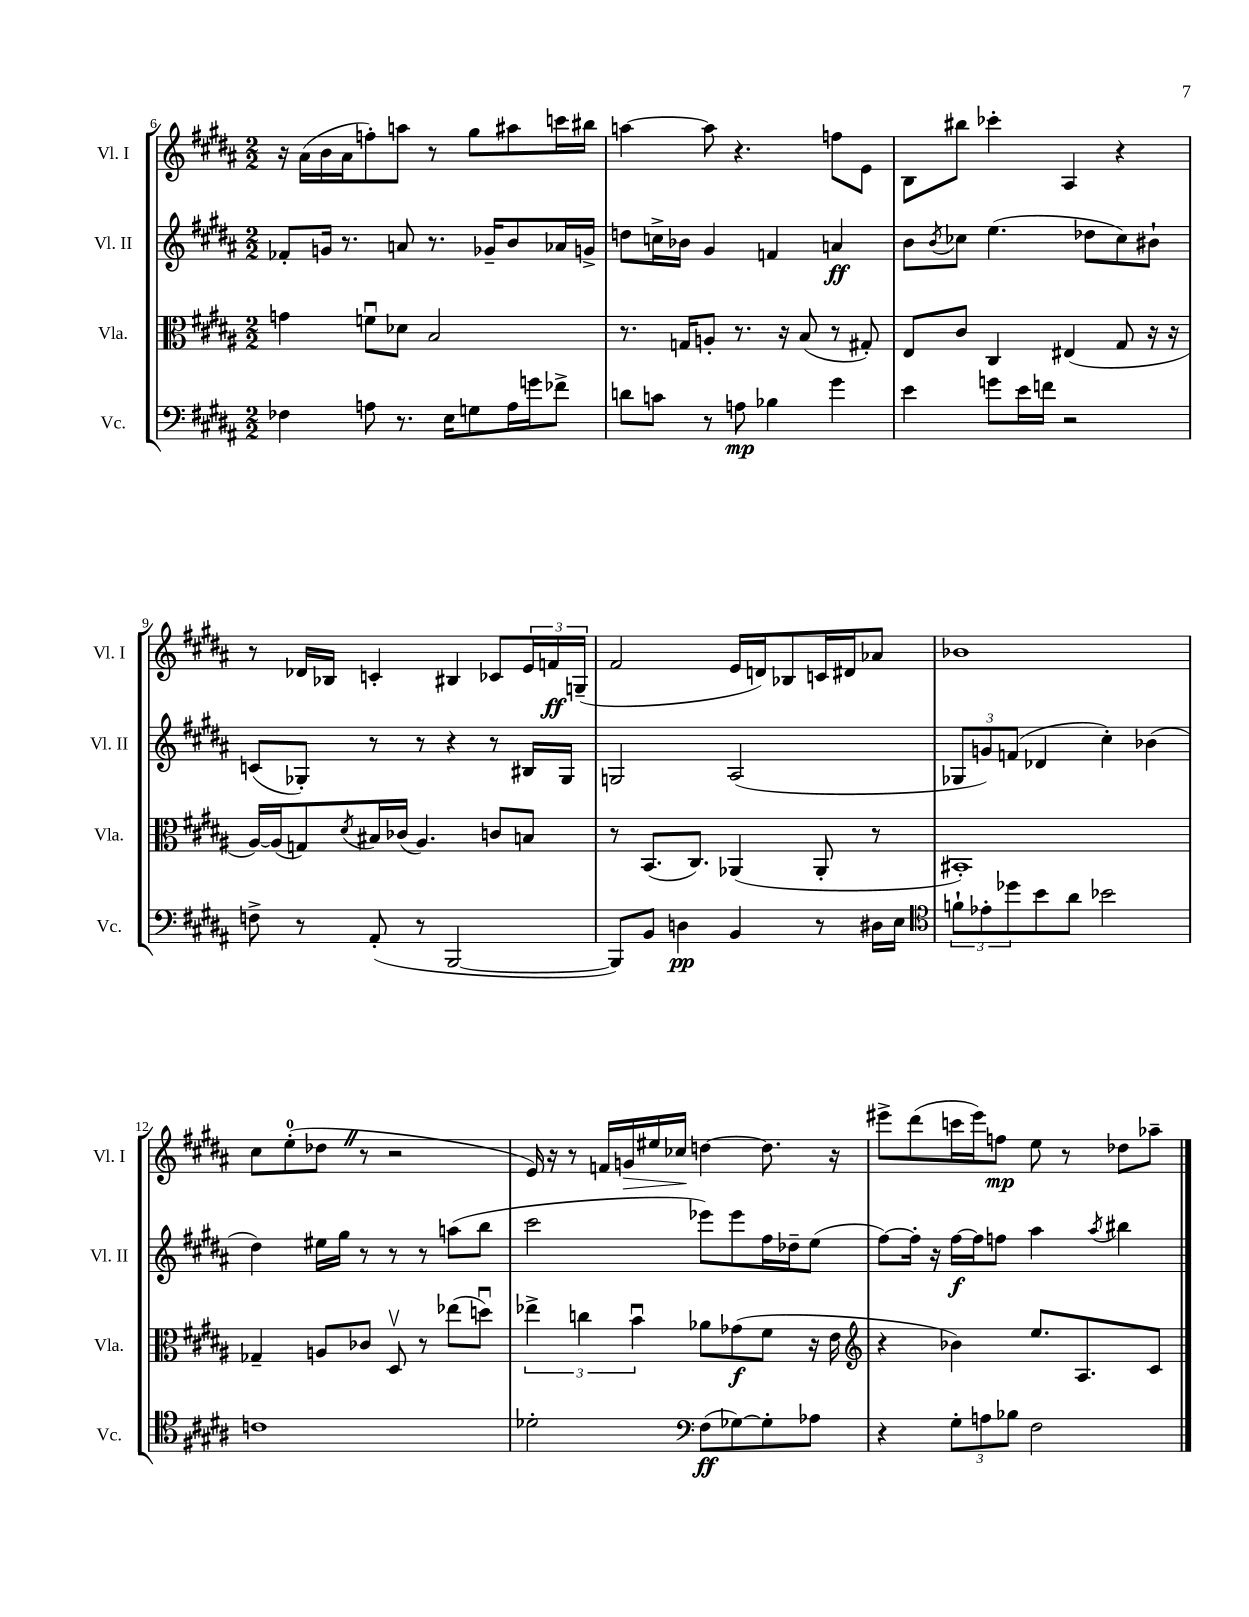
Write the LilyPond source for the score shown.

<<
\new StaffGroup <<
\new Staff = "s0" \with { instrumentName = "Vl. I" shortInstrumentName = "Vl. I" } {
    \clef treble \key b \major \numericTimeSignature \time 2/2
    r16 ais'16( b'16 ais'16 f''8-.) a''8 r8 gis''8 ais''8 c'''16 bis''16 |
    a''4~ a''8 r4. f''8 e'8 |
    b8 bis''8 ces'''4-. ais4 r4 |
    r8 des'16 bes16 c'4-. bis4 ces'8 \tuplet 3/2 { e'16 f'16\ff g16--( } |
    fis'2 e'16 d'16) bes8 c'16 dis'16 aes'8 |
    bes'1 |
    cis''8 e''8-0-.( des''8 \once \override BreathingSign.text = \markup { \musicglyph "scripts.caesura.straight" } \breathe r8 r2 |
    e'16) r16 r8 f'16 g'16\> eis''16 ces''16\! d''4~ d''8. r16 |
    eis'''8-> dis'''8( c'''16 eis'''16) f''8\mp e''8 r8 des''8 aes''8-- \bar "|." |
}
\new Staff = "s1" \with { instrumentName = "Vl. II" shortInstrumentName = "Vl. II" } {
    \clef treble \key b \major \numericTimeSignature \time 2/2
    fes'8-. g'16 r8. a'8 r8. ges'16-- b'8 aes'16 g'16-> |
    d''8 c''16-> bes'16 gis'4 f'4 a'4\ff |
    b'8 \acciaccatura { b'8 } ces''8 e''4.( des''8 ces''8) bis'8-! |
    c'8( ges8-.) r8 r8 r4 r8 bis16 ges16 |
    g2 ais2( |
    \tuplet 3/2 { ges8 g'8) f'8( } des'4 cis''4-.) bes'4( |
    dis''4) eis''16 gis''16 r8 r8 r8 a''8( b''8 |
    cis'''2 ees'''8) ees'''8 fis''16 des''16-- e''8( |
    fis''8~) fis''16-. r16 fis''16~\f fis''16 f''8 ais''4 \acciaccatura { ais''8 } bis''4 \bar "|." |
}
\new Staff = "s2" \with { instrumentName = "Vla." shortInstrumentName = "Vla." } {
    \clef alto \key b \major \numericTimeSignature \time 2/2
    g'4 f'8\downbow des'8 b2 |
    r8. g16 a8-. r8. r16 b8( r8 gis8-.) |
    e8 cis'8 cis4 eis4( gis8 r16 r16 |
    ais16~) ais16( g8) \acciaccatura { dis'8 } bis16 ces'16( ais4.) c'8 b8 |
    r8 b,8.( cis8.) aes,4( aes,8-. r8 |
    bis,1-.) |
    ges4-- a8 ces'8 dis8\upbow r8 ees''8( d''8\downbow) |
    \tuplet 3/2 { ees''4-> c''4 b'4\downbow } aes'8 ges'8\f( fis'8 r16 e'16 |
    \clef treble r4 bes'4) e''8. ais8. cis'8 \bar "|." |
}
\new Staff = "s3" \with { instrumentName = "Vc." shortInstrumentName = "Vc." } {
    \clef bass \key b \major \numericTimeSignature \time 2/2
    fes4 a8 r8. e16 g8 a16 g'16 fes'8-> |
    d'8 c'8 r8 a8\mp bes4 gis'4 |
    e'4 g'8 e'16 f'16 r2 |
    f8-> r8 ais,8-.( r8 b,,2~ |
    b,,8) b,8 d4\pp b,4 r8 dis16 e16 |
    \clef tenor \tuplet 3/2 { f'8-! ees'8-. des''8 } b'8 ais'8 bes'2 |
    c'1 |
    des'2-. \clef bass fis8\ff( ges8~) ges8-. aes8 |
    r4 \tuplet 3/2 { gis8-. a8 bes8 } fis2 \bar "|." |
}
>>
>>
\layout { \context { \Score currentBarNumber = #6 } }
